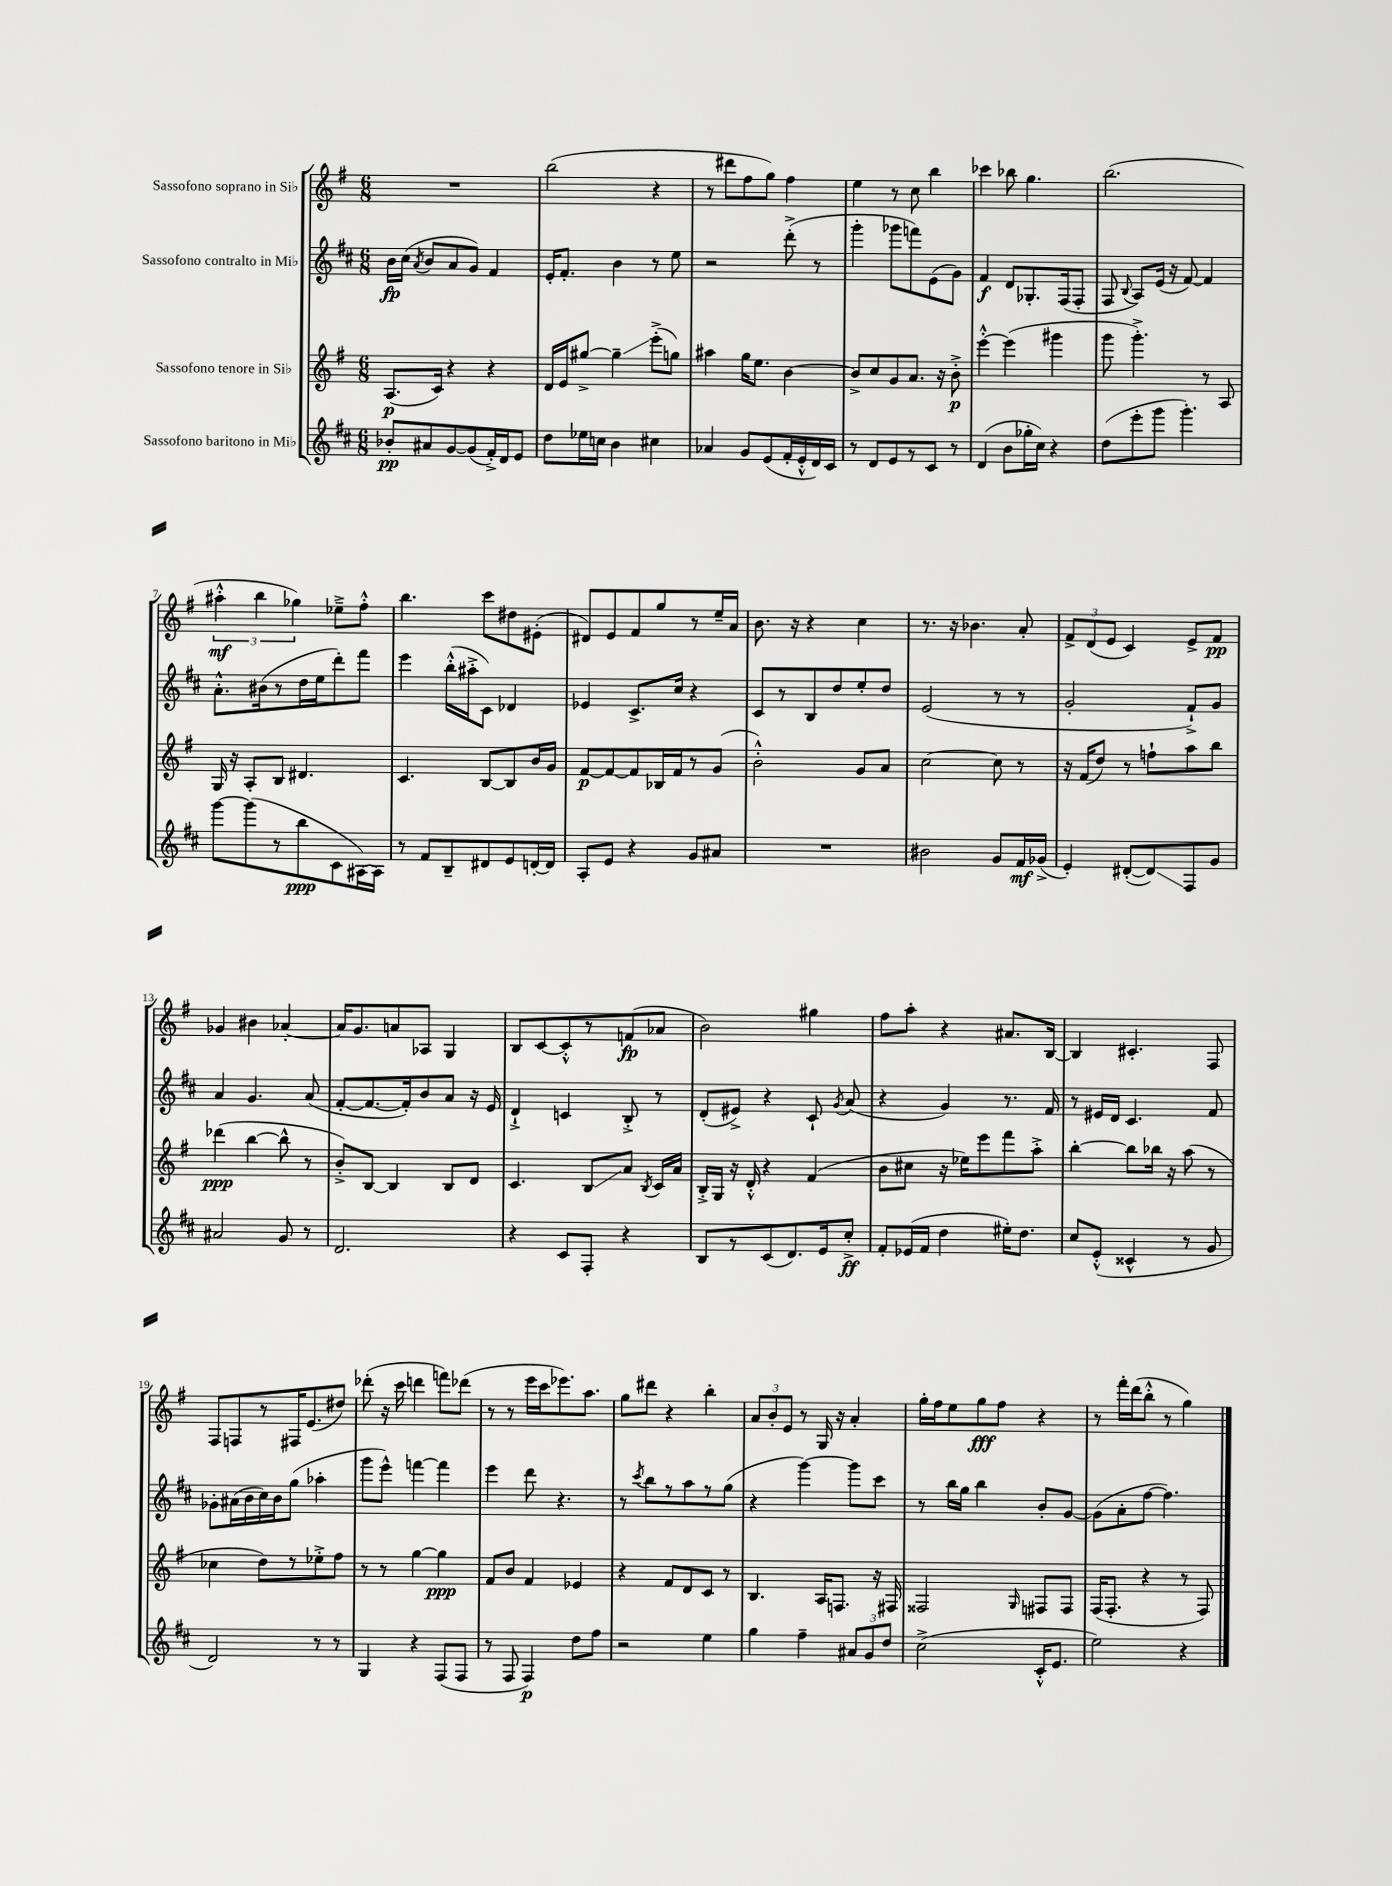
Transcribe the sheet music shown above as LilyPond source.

<<
\new StaffGroup <<
\new Staff = "s0" \with { instrumentName = "Sassofono soprano in Sib" } {
    \clef treble \key g \major \numericTimeSignature \time 6/8
    \autoBeamOff R2. |
    b''2( r4 |
    r8 dis'''8[ fis''8 g''8]) fis''4 |
    e''4 r8 c''8 b''4 |
    ces'''4 bes''8 g''4. |
    b''2.( |
    \tuplet 3/2 { ais''4-.-^\mf b''4 ges''4) } ees''8[---> fis''8]-.-^ |
    b''4. c'''8[ dis''8 eis'8]-.( |
    dis'8[) e'8 fis'8 g''8 r8 e''16-- a'16] |
    b'8. r16 r4 c''4 |
    r8. r16 bes'4. a'8-. |
    \tuplet 3/2 { fis'8[-> d'8( e'8] } c'4) e'8[-> fis'8]\pp |
    ges'4 bis'4 aes'4~-. |
    aes'16[ g'8. a'8 aes8] g4 |
    b8[ c'8~ c'8-.-^ r8 f'8\fp( aes'8] |
    b'2) gis''4 |
    fis''8[ a''8]-. r4 ais'8.[ b16]~ |
    b4 cis'4.-. fis8 |
    fis8[ f8 r8 fis16 e'8.( dis''8]) |
    des'''8-.( r16 c'''16 d'''4 f'''8[) des'''8]( |
    r8 r8 e'''16[ c'''16 ees'''8.) a''8.] |
    g''8[ dis'''8] r4 b''4-. |
    \tuplet 3/2 { a'8[ b'8-. e'8] } r8 g16 r16 a'4-. |
    g''16[-. fis''16 e''8 g''8\fff fis''8] r4 |
    r8 fis'''16[-. d'''16( b''8]-.-^ r8 g''4) \bar "|." |
}
\new Staff = "s1" \with { instrumentName = "Sassofono contralto in Mib" } {
    \clef treble \key d \major \numericTimeSignature \time 6/8
    \autoBeamOff b'16[\fp cis''16]( \acciaccatura { a'8 } b'8[ a'8 g'8]) fis'4 |
    e'16[-. fis'8.]-. b'4 r8 e''8 |
    r2 d'''8-.->( r8 |
    g'''4-. ges'''8[ f'''8) e'8( g'8]) |
    fis'4\f d'8[ ges8.-. fis16( fis8]-. |
    fis8 \appoggiatura { b8 } a8[) e'16]( r16 fis'8~) fis'4 |
    a'8.[-.-^ bis'16( r8 d''16 e''16 d'''8-.) fis'''8] |
    e'''4 b''16[-.-^( ais''16-.-> cis'8]) des'4 |
    ees'4 cis'8.[-> cis''16] r4 |
    cis'8[ r8 b8 d''8 e''8-. d''8] |
    e'2( r8 r8 |
    g'2-. fis'8[-!->) g'8] |
    a'4 g'4. a'8( |
    fis'8[~-. fis'8.~ fis'16-.) b'8 a'8] r16 e'16 |
    d'4-!-> c'4 b8-.-> r8 |
    d'8[-.( eis'8]->) r4 cis'8-! \acciaccatura { g'8 } a'8( |
    r4 g'4) r8. fis'16 |
    r8 eis'16[ d'16] cis'4. fis'8 |
    ges'8[-. ais'16( b'16 cis''16) b'16 g''8]( aes''4-. |
    g'''8[ e'''8]-^) f'''4~ f'''4 |
    e'''4 d'''8 r4. |
    r8 \acciaccatura { cis'''8 } b''8[ r8 a''8 r8 g''8]( |
    r4 g'''4~) g'''8[ cis'''8] |
    r8 b''16[ g''16] b''4 b'8[-. g'8]~ |
    g'8[( a'8-. fis''8]~ fis''4.) \bar "|." |
}
\new Staff = "s2" \with { instrumentName = "Sassofono tenore in Sib" } {
    \clef treble \key g \major \numericTimeSignature \time 6/8
    \autoBeamOff a8.[\p( c'16]) r4 r4 |
    d'16[ e'16 gis''8]~-> gis''4--\glissando e'''8[-.->( g''8]) |
    ais''4 g''16[ e''8.] b'4~ |
    b'8[-> c''8 g'8 a'8.] r16 b'8-.->\p |
    e'''4~-.-^ e'''4( gis'''4 |
    g'''8 g'''4.-.->) r8 a8 |
    g16 r16 a8[-. b8] dis'4. |
    c'4. b8[~ b8 b'16 g'16] |
    fis'8[~\p fis'8~ fis'8 bes16 fis'16 r8 g'8]( |
    b'2-.-^) g'8[ a'8] |
    c''2~ c''8 r8 |
    r16 fis'16[( d''8]) r8 f''8[-! a''8 b''8] |
    des'''4\ppp( b''4~ b''8-^ r8 |
    b'8[-.->) b8]~ b4 b8[ d'8] |
    c'4. b8[\glissando a'8] \acciaccatura { b8 } c'16[ a'16] |
    b16[-.-> g16] r16 d'16-.-^ r4 fis'4( |
    b'8[ cis''8] r16 ees''16[) e'''8 fis'''8 a''8]-.-> |
    b''4~-. b''8[ bes''16] r16 a''8( r8 |
    ces''4 d''8[) r8 ees''8-.-> fis''8] |
    r8 r8 g''4~ g''4\ppp |
    fis'8[ b'8] fis'4 ees'4 |
    r4 fis'8[ d'8 c'8] r8 |
    b4. a16[ f8.] r16 fis16 |
    fisis2 \grace { g16 } fis8[ fis8] |
    fis16[( fis8.]-. r4 r8 fis8) \bar "|." |
}
\new Staff = "s3" \with { instrumentName = "Sassofono baritono in Mib" } {
    \clef treble \key d \major \numericTimeSignature \time 6/8
    \autoBeamOff bes'8[-.\pp ais'8 g'8~ g'8( fis'16-.->) d'16 e'8] |
    d''8[ ees''16 c''16] b'4 cis''4 |
    aes'4 g'8[ e'8( fis'16-. e'16-.-^ d'16) cis'16] |
    r8 d'8[ e'8 r8 cis'8] r8 |
    d'4( b'8[ ges''16-. cis''16]) r4 |
    d''8[( e'''8-. g'''8] g'''4.-.) |
    g'''8[~ g'''8( r8 b''8\ppp cis'8 ais16~) ais16] |
    r8 fis'8[ b8-- dis'8 e'8 d'16~-. d'16] |
    a8[-. e'8] r4 g'8[ ais'8] |
    R2. |
    bis'2 g'8[ fis'16\mf ges'16]->( |
    e'4-.) dis'8[~-.( dis'8\glissando) fis8 g'8] |
    ais'2 g'8 r8 |
    d'2. |
    r4 cis'8[ fis8]-. r4 |
    b8[ r8 cis'8( d'8.) e'16 cis''8]-.->\ff |
    fis'8[-. ees'16( fis'16] d''4 eis''16[-.) d''8.] |
    cis''8[ e'8]-.-^( cisis'4-^ r8 g'8 |
    d'2) r8 r8 |
    g4 r4 fis8[( fis8] |
    r8 fis8 fis4\p) d''8[ fis''8] |
    r2 e''4 |
    g''4 fis''4-- \tuplet 3/2 { ais'8[ g'8 d''8] } |
    cis''2->( cis'16[-.-^ e'8.] |
    e''2) r4 \bar "|." |
}
>>
>>
